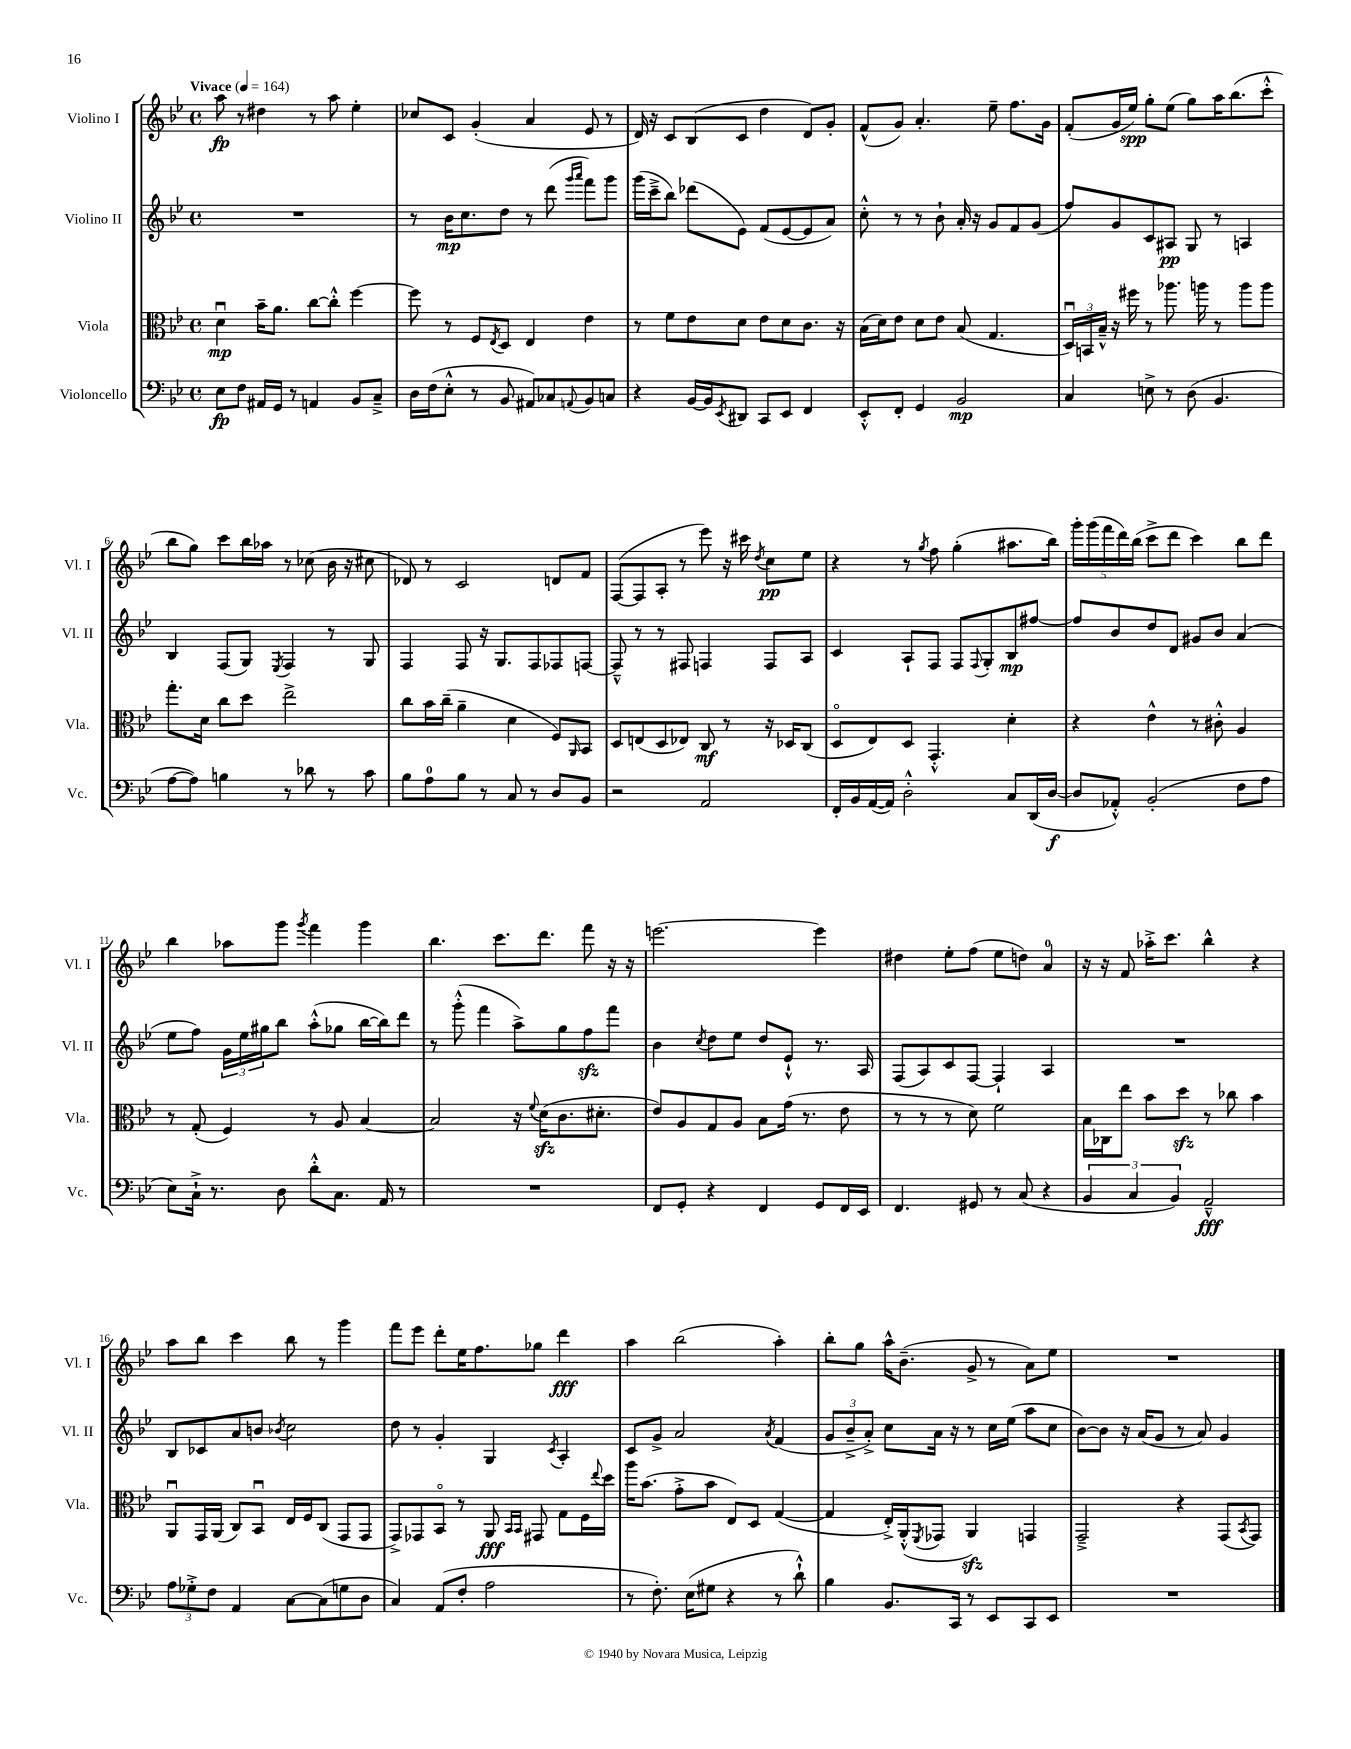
<<
\new StaffGroup <<
\new Staff = "s0" \with { instrumentName = "Violino I" shortInstrumentName = "Vl. I" } {
    \clef treble \key bes \major \defaultTimeSignature \time 4/4 \tempo "Vivace" 4 = 164
    a''8\fp r8 dis''4 r8 a''8 ees''4-. |
    ces''8 c'8 g'4-.( a'4 ees'8 r8 |
    d'16) r16 c'8 bes8( c'8 d''4 d'8) g'8-. |
    f'8-^( g'8) a'4.-. ees''8-- f''8. g'16 |
    f'8-.( g'16 ees''16\spp) g''8-. ees''8( g''8) a''16 bes''8.( c'''8-.-^ |
    bes''8 g''8) c'''8 bes''16 aes''16 r8 ces''8( bes'16 r16 cis''8 |
    des'8) r8 c'2 d'8 f'8 |
    f8~( f8 a8-. r8 ees'''8) r16 cis'''16 \acciaccatura { d''8 } c''8\pp ees''8 |
    r4 r8 \acciaccatura { g''8 } f''8 g''4-.( ais''8. bes''16) |
    \tuplet 5/4 { g'''16-. g'''16( f'''16 d'''16) bes''16( } c'''8-> d'''8 c'''4) bes''8 d'''8 |
    bes''4 aes''8 g'''8 \acciaccatura { g'''8 } f'''4 g'''4 |
    bes''4. c'''8. d'''8. f'''8 r16 r16 |
    e'''2.~ e'''4 |
    dis''4 ees''8-. f''8( ees''8 d''8) a'4-0 |
    r16 r16 f'8 aes''16-.-> c'''8. bes''4-^ r4 |
    a''8 bes''8 c'''4 bes''8 r8 g'''4 |
    f'''8 ees'''8 d'''8-. ees''16 f''8. ges''8 d'''4\fff |
    a''4 bes''2( a''4-.) |
    bes''8-. g''8 a''16-^ bes'8.--( g'8-> r8 a'8) ees''8 |
    R1 \bar "|." |
}
\new Staff = "s1" \with { instrumentName = "Violino II" shortInstrumentName = "Vl. II" } {
    \clef treble \key bes \major \defaultTimeSignature \time 4/4
    R1 |
    r8 bes'16\mp c''8. d''8 r8 d'''8( \grace { g'''16 a'''16 } f'''8) g'''8 |
    g'''16( c'''16---> bes''8) des'''8( ees'8) f'8( ees'8~ ees'8 a'8) |
    c''8-.-^ r8 r8 bes'8-! a'16-. r16 g'8 f'8 g'8( |
    f''8) g'8 c'8 ais8\pp g8 r8 a4 |
    bes4 f8( g8) \acciaccatura { ees8 } f4 r8 g8 |
    f4 f8 r16 g8. f8 fes8 f8~ |
    f8---^ r8 r8 fis8 f4 f8 a8 |
    c'4 a8-! f8 f8 \appoggiatura { f8 } g8-. bes8\mp fis''8~ |
    fis''8 bes'8 d''8 d'8 gis'8 bes'8 a'4( |
    ees''8 f''8) \tuplet 3/2 { g'16 ees''16 gis''16 } bes''8 a''8-.-^( ges''8 bes''16~ bes''16) d'''8 |
    r8 g'''8-.-^( f'''4 a''8->) g''8 f''8\sfz f'''8 |
    bes'4 \acciaccatura { c''8 } d''8 ees''8 d''8 ees'8-!-^ r8. a16 |
    f8( a8) c'8 f8~ f4-! a4 |
    R1 |
    bes8 ces'8 a'8 b'8 \acciaccatura { bes'8 } c''2 |
    d''8 r8 g'4-. g4 \acciaccatura { c'8 } a4-. |
    c'8 g'8-> a'2 \acciaccatura { a'8 } f'4( |
    \tuplet 3/2 { g'8 bes'8---> a'8-.->) } c''8 a'16 r16 r8 c''16 ees''16( a''8 c''8 |
    bes'8~) bes'8 r16 a'16( g'8 r8 a'8) g'4 \bar "|." |
}
\new Staff = "s2" \with { instrumentName = "Viola" shortInstrumentName = "Vla." } {
    \clef alto \key bes \major \defaultTimeSignature \time 4/4
    d'4\downbow\mp bes'16-- a'8. c''8~ c''8-.-^ f''4~ |
    f''8 r8 f8 \acciaccatura { ees8 } d8 ees4 ees'4 |
    r8 f'8 ees'8 d'8 ees'8 d'8 c'8. r16 |
    bes16( d'16) ees'8 d'8 ees'8 bes8( g4. |
    \tuplet 3/2 { d16\downbow) b,16 bes16---^ } r16 fis''16 r8 aes''8. a''16 r8 a''8 a''8 |
    g''8.-. d'16 c''8 d''8 ees''2-> |
    c''8 bes'16 c''16--( a'4-- d'4 f8) \grace { a,16 } bes,8 |
    d8 e8( d8 ees8) c8\mf r8 r16 des16 c8( |
    d8\flageolet ees8) d8 g,4.-.-^ d'4-. |
    r4 ees'4-^ r8 cis'8-.-^ a4 |
    r8 g8-.( f4) r8 a8 bes4~ |
    bes2 r16 \appoggiatura { f'8 } d'16\sfz( c'8. dis'8.-. |
    ees'8) a8 g8 a8 bes8 g'16( r8. ees'8 |
    r8 r8 r8 d'8) f'2 |
    bes16 ces16 ees''8 bes'8 d''8\sfz r8 ces''8 bes'4 |
    a,8\downbow g,16 a,16( c8) bes,8\downbow ees16 f16 c8( g,8 g,8 |
    g,8->) ges,8 bes,8\flageolet r8 a,8\fff \grace { bes,16 bes,16 } gis,8 g8 f16 \appoggiatura { ees''8 } d''16 |
    a''16 bes'8.( g'8-.-> bes'8 ees8) d8 g4~( |
    g4 ees16-.->) a,16-.-^( \acciaccatura { f,8 } ges,8 a,4\sfz) g,4 |
    g,2---> r4 g,8( \acciaccatura { bes,8 } g,8) \bar "|." |
}
\new Staff = "s3" \with { instrumentName = "Violoncello" shortInstrumentName = "Vc." } {
    \clef bass \key bes \major \defaultTimeSignature \time 4/4
    ees8\fp f8 ais,16 g,16 r8 a,4 bes,8 c8---> |
    d16 f16( ees8-.-^ r8 bes,8 ais,8) ces8 \appoggiatura { a,8 } bes,8 c8 |
    r4 bes,16~ bes,16 \acciaccatura { ees,8 } dis,8 c,8 ees,8 f,4 |
    ees,8-.-^ f,8-. g,4 bes,2\mp |
    c4 e8-> r8 d8( bes,4. |
    a8~ a8) b4 r8 des'8 r8 c'8 |
    bes8 a8-0 bes8 r8 c8 r8 d8 bes,8 |
    r2 a,2 |
    f,16-. bes,16 a,16~( a,16) d2-.-^ c8 d,16( d16~\f |
    d8 aes,8-.-^) bes,2-.( f8 a8 |
    ees8) c16-!-> r8. d8 d'8-.-^ c8. a,16 r8 |
    R1 |
    f,8 g,8-. r4 f,4 g,8 f,16 ees,16 |
    f,4. gis,8 r8 c8( r4 |
    \tuplet 3/2 { bes,4 c4 bes,4) } a,2---^\fff |
    \tuplet 3/2 { a8 ges8-.-> f8 } a,4 c8~ c8( g8 d8 |
    c4) a,8( f8-. a2 |
    r8 f8.-.) ees16( gis8 r4 r8 d'8-!-^) |
    bes4 bes,8. c,16 r8 ees,8 c,8 ees,8 |
    R1 \bar "|." |
}
>>
>>
